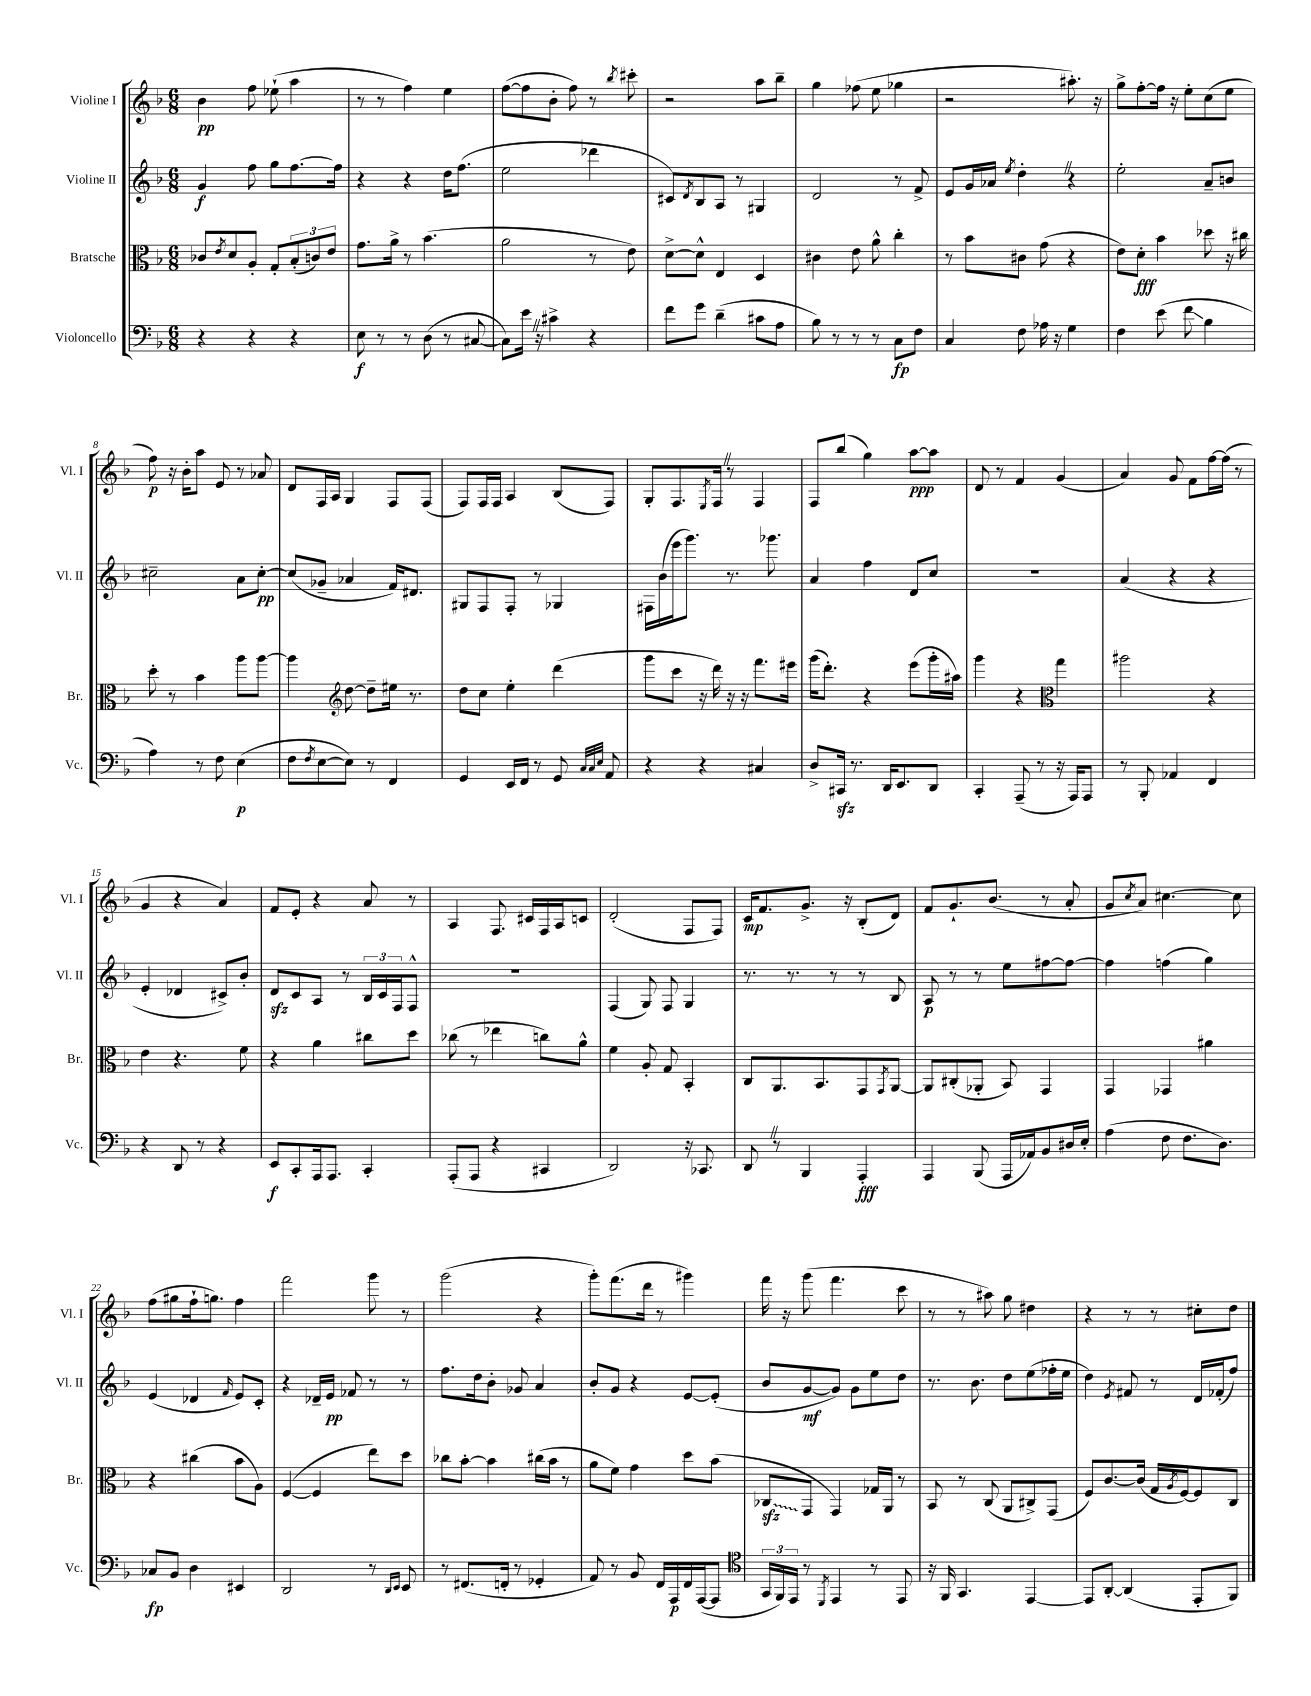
<<
\new StaffGroup <<
\new Staff = "s0" \with { instrumentName = "Violine I" shortInstrumentName = "Vl. I" } {
    \clef treble \key f \major \numericTimeSignature \time 6/8
    bes'4\pp f''8 ees''8-!( a''4 |
    r8 r8 f''4) e''4 |
    f''8~( f''8 bes'8-. f''8) r8 \acciaccatura { bes''8 } cis'''8-. |
    r2 a''8 bes''8-- |
    g''4 fes''8( e''8 ges''4 |
    r2 ais''8.-.) r16 |
    g''8-> f''8~-. f''16 r16 e''8-. c''8( e''8 |
    f''8\p) r16 bes'16-. a''8 e'8 r8 aes'8 |
    d'8 f16 a16 g4 f8 f8( |
    f8) f16 f16 a4 bes8( f8) |
    g8-. f8. \acciaccatura { e8 } f16 \once \override BreathingSign.text = \markup { \musicglyph "scripts.caesura.straight" } \breathe r8 f4 |
    f8 bes''8( g''4) a''8~\ppp a''8 |
    d'8 r8 f'4 g'4( |
    a'4) g'8 f'8 f''16~ f''16( r8 |
    g'4 r4 a'4) |
    f'8 e'8-. r4 a'8 r8 |
    a4 f8. cis'16 f16 a16 c'8 |
    d'2-.( f8 f8) |
    c'16\mp f'8. g'8.-> r16 bes8-.( d'8) |
    f'8 g'8.-! bes'8.( r8 a'8-. |
    g'8 \acciaccatura { c''8 } a'8) cis''4.~ cis''8 |
    f''8( gis''8 f''16-! g''8.) f''4 |
    f'''2 g'''8 r8 |
    g'''2( r4 |
    g'''8-.) f'''8.( d'''16 r8 gis'''4) |
    f'''16 r16 g'''8( f'''4. c'''8 |
    r8 r8 ais''8) g''8 dis''4 |
    r4 r8 r8 cis''8-. d''8 \bar "|." |
}
\new Staff = "s1" \with { instrumentName = "Violine II" shortInstrumentName = "Vl. II" } {
    \clef treble \key f \major \numericTimeSignature \time 6/8
    g'4\f f''8 g''8 f''8.~ f''16 |
    r4 r4 d''16 f''8.( |
    e''2 des'''4 |
    cis'8) \acciaccatura { d'8 } bes8 a8 r8 gis4 |
    d'2 r8 f'8-> |
    e'8 g'16 aes'16 \acciaccatura { e''8 } d''4-. \once \override BreathingSign.text = \markup { \musicglyph "scripts.caesura.straight" } \breathe r4 |
    e''2-. a'8-- b'8 |
    cis''2-- a'8 cis''8~-.\pp |
    cis''8( ges'8-- aes'4 f'16) dis'8. |
    gis8 f8 f8-. r8 ges4 |
    fis16 bes'16( e'''16 g'''8.) r8. ges'''8. |
    a'4 f''4 d'8 c''8 |
    R2. |
    a'4( r4 r4 |
    e'4-. des'4 cis'8->) bes'8-. |
    d'8\sfz c'8 a8 r8 \tuplet 3/2 { bes16 c'16 f16 } f8-^ |
    R2. |
    f4( g8) f8 g4 |
    r8. r8. r8 r8 bes8 |
    a8\p r8 r8 e''8 fis''8~ fis''8~ |
    fis''4 f''4( g''4) |
    e'4( des'4 \grace { f'16 } e'8) c'8-. |
    r4 des'16-- e'16\pp fes'8 r8 r8 |
    f''8. d''16 bes'8-. ges'8 a'4 |
    bes'8-. g'8 r4 e'8~ e'8-.( |
    bes'8 g'8~\mf g'8) g'8 e''8 d''8 |
    r8. bes'8. d''8 e''8( fes''16-. e''16 |
    d''4) \acciaccatura { e'8 } fis'8 r8 d'16 fes'16-.( f''8) \bar "|." |
}
\new Staff = "s2" \with { instrumentName = "Bratsche" shortInstrumentName = "Br." } {
    \clef alto \key f \major \numericTimeSignature \time 6/8
    ces'8 \acciaccatura { e'8 } d'8 a8-. g8-. \tuplet 3/2 { bes8-.( c'8) e'8 } |
    g'8. a'16-> r8 bes'4.( |
    a'2 r8 e'8) |
    d'8~-> d'8-^ e4 d4 |
    cis'4 e'8 a'8-^ c''4-. |
    r8 bes'8 cis'8 g'8( r4 |
    e'8) d'8-.\fff bes'4 des''8 r16 cis''16 |
    d''8-. r8 bes'4 a''8 a''8~ |
    a''4 \clef treble d''8~ d''8-- eis''16 r8. |
    d''8 c''8 e''4-. d'''4( |
    g'''8 c'''8 r16 d'''16) r16 r16 f'''8. eis'''16 |
    g'''16( d'''8.-.) r4 e'''8( g'''16-. ais''16) |
    g'''4 r4 \clef alto g''4 |
    ais''2 r4 |
    e'4 r4. f'8 |
    r4 a'4 cis''8 d''8 |
    ces''8( r8 ees''4 c''8) a'8-^ |
    f'4 a8-. g8 bes,4-. |
    c8 a,8. bes,8. g,8 \acciaccatura { g,8 } a,8~ |
    a,8 cis8-.( aes,8-. bes,8) g,4 |
    g,4 ges,4 ais'4 |
    r4 cis''4( bes'8 a8) |
    f4~( f4 e''8) d''8 |
    ces''8 bes'8~-. bes'4 cis''16( bes'16 r8 |
    a'8 f'8) g'4 d''8 bes'8( |
    \once \override Glissando.style = #'zigzag ces8\glissando\sfz g,8 g,4) ges16 a,16 r8 |
    bes,8 r8 c8( a,8 cis8->) g,8( |
    f8) c'8.~ c'16( g16 \acciaccatura { a8 } f16~) f8 c8 \bar "|." |
}
\new Staff = "s3" \with { instrumentName = "Violoncello" shortInstrumentName = "Vc." } {
    \clef bass \key f \major \numericTimeSignature \time 6/8
    r4 r4 r4 |
    e8\f r8 r8 d8( r8 cis8~ |
    cis8) e'16 \once \override BreathingSign.text = \markup { \musicglyph "scripts.caesura.straight" } \breathe r16 cis'4-> r4 |
    f'8 g'8 d'4--( cis'8 a8 |
    bes8) r8 r8 r8 c8\fp f8 |
    c4 f8 aes16 r16 g4 |
    f4 e'8( f'8\glissando bes4 |
    a4) r8 f8 e4\p( |
    f8 \acciaccatura { f8 } e8~ e8) r8 f,4 |
    g,4 e,16 f,16 r8 g,8 \grace { c32 c32 e32 } a,8 |
    r4 r4 cis4 |
    d8-> cis,16\sfz r8. d,16 e,8. d,8 |
    c,4-. a,,8--( r8 r16 a,,16) a,,8 |
    r8 bes,,8-. aes,4 f,4 |
    r4 d,8 r8 r4 |
    e,8\f c,8-. a,,16 a,,8. c,4-. |
    a,,8-.( a,,8 r4 cis,4 |
    d,2) r16 ces,8. |
    d,8 \once \override BreathingSign.text = \markup { \musicglyph "scripts.caesura.straight" } \breathe r8 bes,,4 a,,4-.\fff |
    a,,4 bes,,8( a,,16 aes,16) bes,8 dis16 e16-. |
    a4( f8 f8. d8.) |
    ces8\fp bes,8 d4 eis,4 |
    d,2 r8 \grace { d,16 e,16 } e,8 |
    r8 fis,8.( f,16-. r8 ges,4-. |
    a,8) r8 bes,8 f,16 a,,16\p f,16 a,,16~( a,,8 |
    \clef tenor \tuplet 3/2 { g,16 f,16) e,16 } r8 \acciaccatura { d,8 } e,4 r8 e,8 |
    r16 f,16 g,4. e,4~ |
    e,8 a,8~-. a,4( e,8-. f,8) \bar "|." |
}
>>
>>
